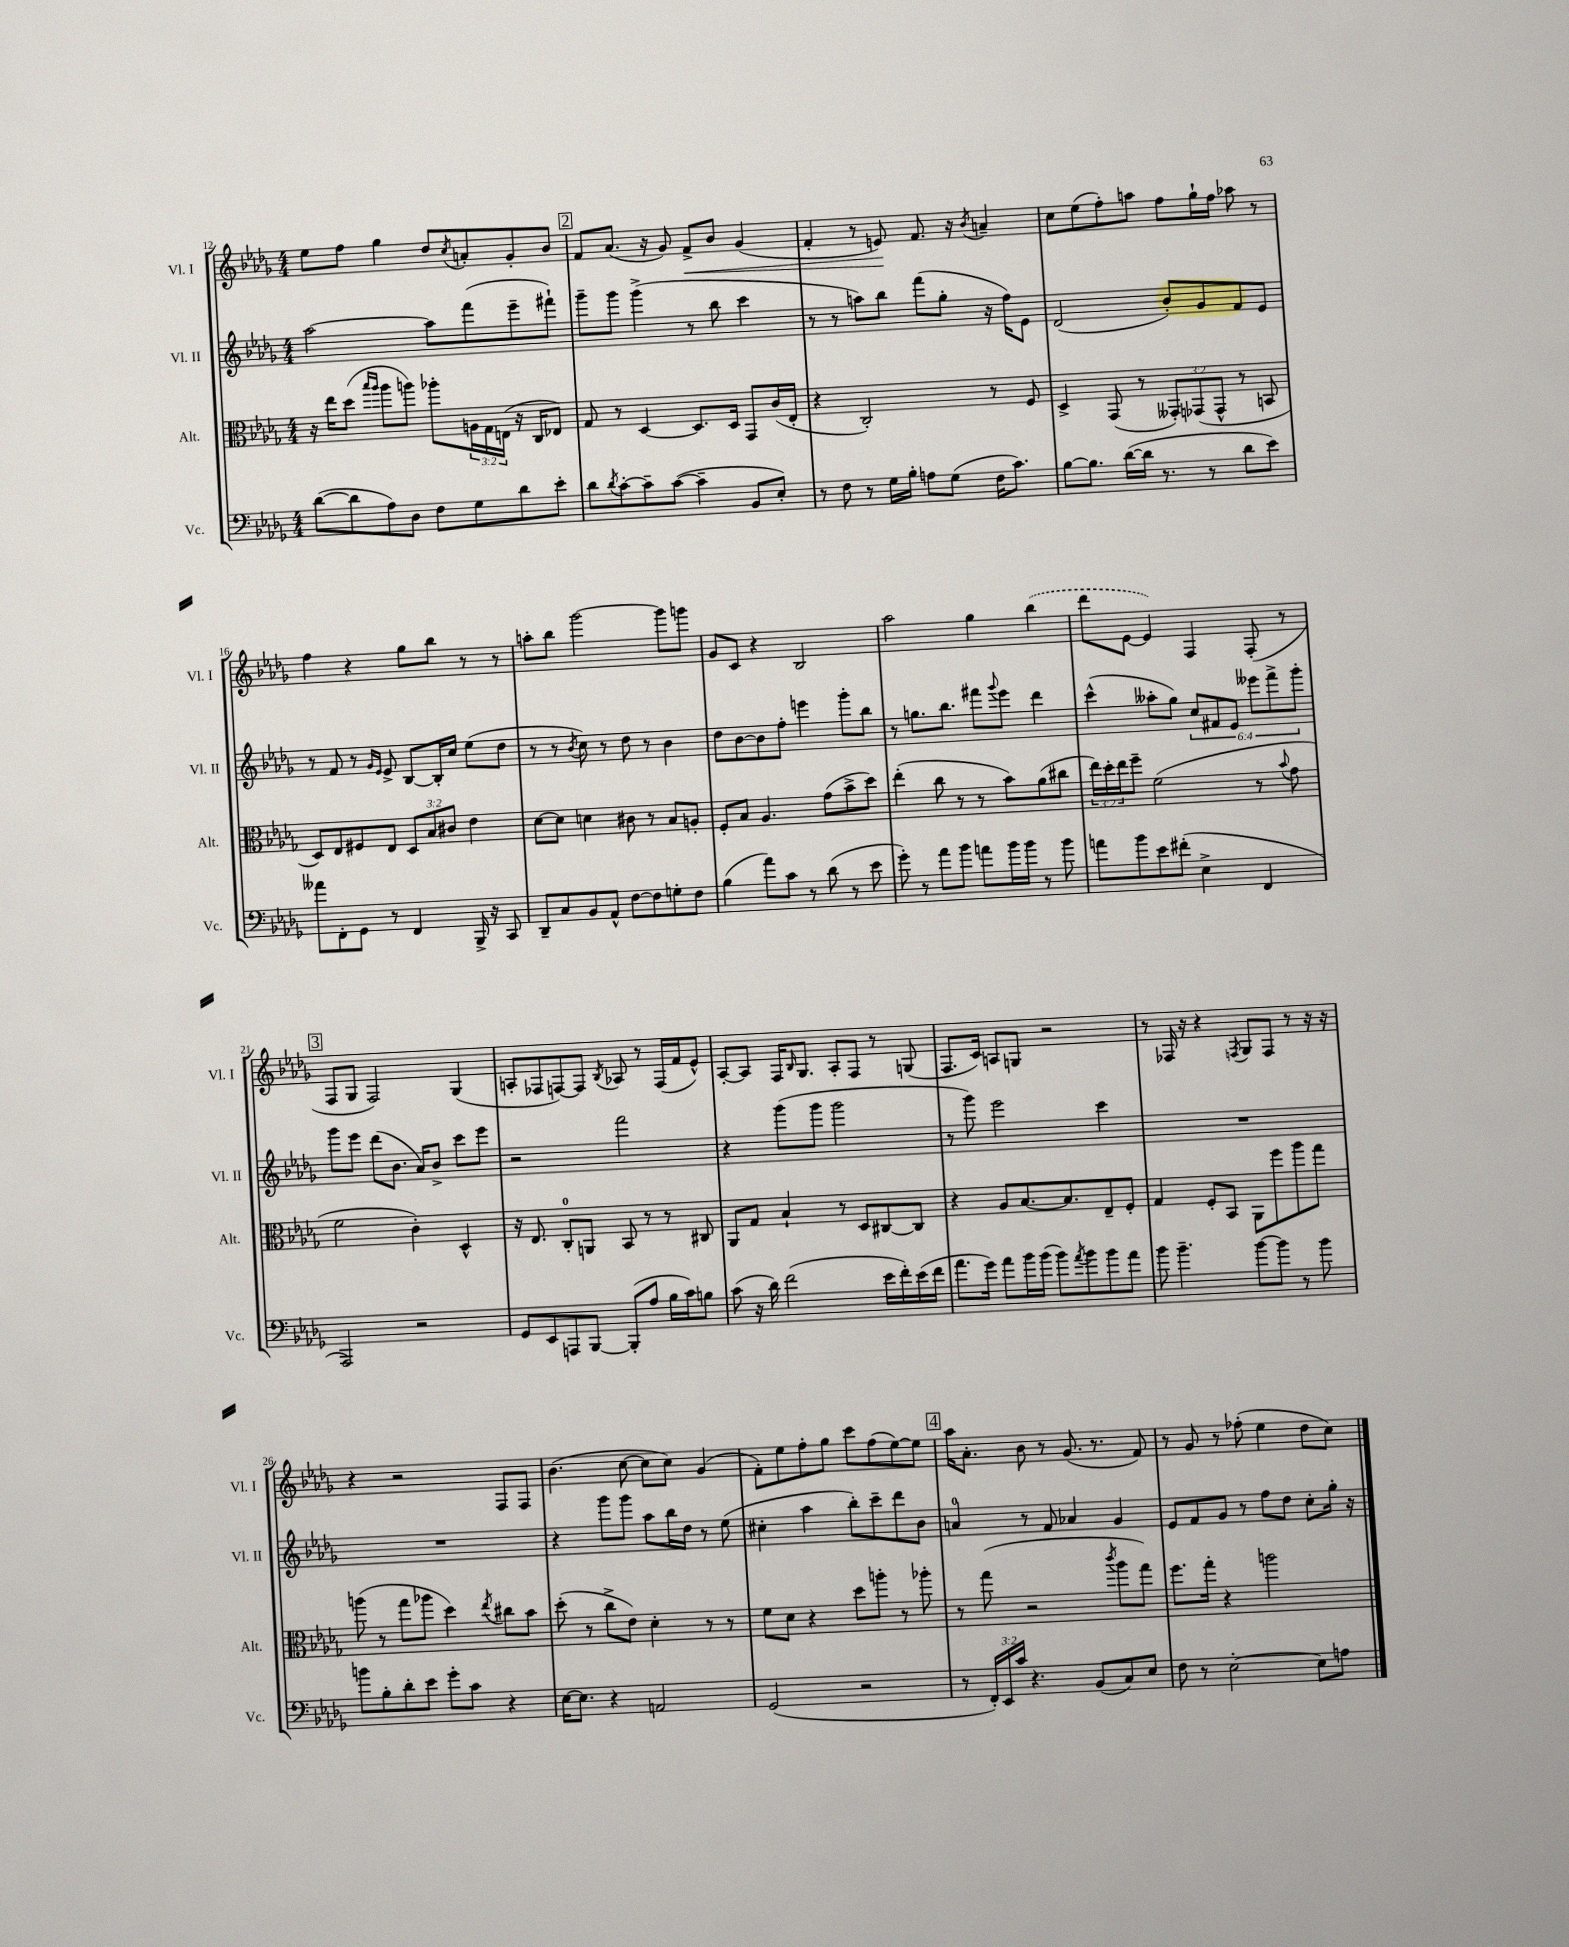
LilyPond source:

<<
\new StaffGroup <<
\new Staff = "s0" \with { instrumentName = "Vl. I" shortInstrumentName = "Vl. I" } {
    \clef treble \key des \major \numericTimeSignature \time 4/4
    ees''8 f''8 ges''4 des''8 \acciaccatura { c''8 } a'8-. ges'8-. bes'8 |
    \mark \markup { \box "2" } f'8 aes'8.( r16 ges'8) f'8->\< bes'8 ges'4( |
    f'4-. r8 e'8\!) f'8. r16 \acciaccatura { bes'8 } a'4-- |
    c''8 ees''8( f''8-.) a''8 f''8 ges''16-! f''16 aes''8 r8 |
    f''4 r4 ges''8 bes''8 r8 r8 |
    a''8-. bes''8 ges'''2~ ges'''8 g'''8 |
    ges'8 c'8 r4 bes2 |
    aes''2 ges''4 \once \slurDashed bes''4( |
    des'''8 ees'8~ ees'4) f4 f8-.( r8 |
    \mark \markup { \box "3" } f8 ges8 f2) ges4( |
    a8-. fes8 f8~) f8 \acciaccatura { bes8 } aes8 r8 f16( f'16 ees'8-^) |
    aes8~-. aes8 f16 \grace { bes16 } ges8. aes8-. f8 r8 g8( |
    f8. c'16) a8 g8 r2 |
    r8 fes16 r16 r4 \acciaccatura { f8 } ges8 f8 r8 r16 r16 |
    r4 r2 f8 f8 |
    bes'4.( c''8~ c''8 c''8) ges'4( |
    f'8-.) ees''8 f''8-. ges''8 c'''8 f''8( ees''8~) ees''8 |
    \mark \markup { \box "4" } aes''16 aes'8.-. bes'8 r8 ges'8.( r8. f'8) |
    r8 ges'8 r8 fes''8-.( ees''4 des''8 c''8) \bar "|." |
}
\new Staff = "s1" \with { instrumentName = "Vl. II" shortInstrumentName = "Vl. II" } {
    \clef treble \key des \major \numericTimeSignature \time 4/4 \override Staff.TupletNumber.text = #tuplet-number::calc-fraction-text
    aes''2~ aes''8 f'''8( ees'''8-- fis'''8-!) |
    \mark \markup { \box "2" } ges'''8-- ges'''8 ges'''4->( r8 bes''8 c'''4 |
    r8 r8 a''8) bes''8 f'''8( ges''8-. r16 f''16) ees'8 |
    des'2( bes'8-.) ges'8 f'8 ees'8 |
    r8 f'8 r8 \grace { ges'16 ees'16 } ees'8-> bes8~ bes16-. c''16 ees''8( des''8 |
    r8 r8 \acciaccatura { bes'8 } c''8) r8 des''8 r8 bes'4 |
    des''8 bes'8~ bes'8 f''8-. e'''4 ges'''8-. bes''8 |
    r8 g''8. bes''8. fis'''8 \appoggiatura { ges'''8 } ees'''8 des'''4 |
    c'''4-^( aeses''8-. ges''8) \tuplet 6/4 { c''8 fis'8 ees'8 eeses'''8 f'''8-> ges'''8-. } |
    \mark \markup { \box "3" } ges'''8 ees'''8 des'''8( bes'8. aes'16) bes'8-> c'''8 ees'''8 |
    r2 f'''2 |
    r4 ges'''8( ges'''8 ges'''2 |
    r8 ges'''8) ees'''2 c'''4 |
    R1 |
    R1 |
    r4 ges'''8 ges'''8 aes''8 bes''16 des''16 r8 ees''8( |
    cis''4-. aes''4 bes''8-.) c'''8-- des'''8 bes'8 |
    \mark \markup { \box "4" } a'4-0 r8 f'8 aes'4 ges'4 |
    ees'8 f'8 ges'8 r8 f''8 des''8 c''8-. ges''16-. r16 \bar "|." |
}
\new Staff = "s2" \with { instrumentName = "Alt." shortInstrumentName = "Alt." } {
    \clef alto \key des \major \numericTimeSignature \time 4/4 \override Staff.TupletNumber.text = #tuplet-number::calc-fraction-text
    r16 ees''16 des''8( \grace { bes''16 aes''16 } aes''8 a''8) aes''8-. \tuplet 3/2 { a16 ges16 e16( } r16 c16 ees8) |
    \mark \markup { \box "2" } ges8 r8 des4~ des8. des16 ges,8 c'16( ees16-. |
    r4 c2-.) r8 f8 |
    des4-> ges,8( r8 \tuplet 3/2 { geses,8-.) ges,8( ges,8-^ } r8 b,8 |
    des8) ees8 fis8 ees8 \tuplet 3/2 { des8 bes8 cis'8 } ees'4 |
    des'8~ des'8 d'4 cis'8 r8 bes8 a8-. |
    f8-. bes8 aes4. ges'8( bes'8-> des''8) |
    ees''4-.( c''8 r8 r8 bes'8) aes'8( cis''8 |
    \tuplet 3/2 { ees''16) des''16-. ees''16 } f''8-- f'2( r8 \appoggiatura { bes'8 } ges'8 |
    \mark \markup { \box "3" } f'2 c'4-.) des4-^ |
    r16 ees8. c8-0-. a,8 bes,8 r8 r8 cis8 |
    aes,8 ges8 bes4-! r8 des8 cis8~ cis8 |
    r4 aes8 bes8.~ bes8. ees8-- f8-. |
    ges4 f8-. bes,8 aes,8 f''8 aes''8 ges''8 |
    a''8( r8 ges''8 aes''8 des''4) \acciaccatura { ees''8 } cis''8 bes'8 |
    des''8-.( r8 c''8-> ees'8) des'4-. r8 r8 |
    f'8 des'8 r4 des''8 a''8-. r8 aes''8-. |
    \mark \markup { \box "4" } r8 ges''8( r2 \acciaccatura { c'''8 } aes''8 ges''8) |
    f''8. ges''16-. r4 a''2 \bar "|." |
}
\new Staff = "s3" \with { instrumentName = "Vc." shortInstrumentName = "Vc." } {
    \clef bass \key des \major \numericTimeSignature \time 4/4 \override Staff.TupletNumber.text = #tuplet-number::calc-fraction-text
    des'8~( des'8 aes8) des8 f8 ges8 des'8 ees'8-. |
    \mark \markup { \box "2" } des'8 \acciaccatura { des'8 } c'8~-. c'8-- c'8~( c'4-- bes,8 ees8-.) |
    r8 f8 r8 ges16 bes16-. a8 ges8( f16 c'8.) |
    bes8~ bes8. des'16~( des'16 r8. r8 des'8 ees'8) |
    aeses'8 f,8-. ges,8 r8 f,4 bes,,16-> r16 c,8 |
    des,8-- c8 bes,8 aes,8-^ f8~ f8 g8-. f8 |
    bes4( aes'8) c'8 r8 des'8( r8 ees'8 |
    ges'8-.) r8 aes'8 bes'8 a'8 bes'16 bes'16 r8 bes'8 |
    a'8 bes'8 ees'8 fis'8-.( ees4-> f,4 |
    \mark \markup { \box "3" } aes,,2) r2 |
    ges,8 ees,8 a,,8 bes,,8~ bes,,8-.( aes8 bes16 c'16) b8 |
    c'8( r16 des'16) f'2( ees'16 f'16-.) ees'16( f'16 |
    aes'8. ges'16) aes'8 bes'16 bes'16( bes'8) \acciaccatura { aes'8 } bes'8 bes'8 aes'8 |
    bes'8 bes'4.-- bes'8~ bes'8 r8 bes'8 |
    b'8 bes8-. des'8-. ees'8 ges'8-. c'8 r4 |
    ees16~ ees8. r4 a,2 |
    ges,2( r2 |
    \mark \markup { \box "4" } r8 \tuplet 3/2 { f,16-.) ees,16 c'16 } r4. bes,8( c8) ees8 |
    f8 r8 ees2~-. ees8 a8 \bar "|." |
}
>>
>>
\layout { \context { \Score currentBarNumber = #12 } }
